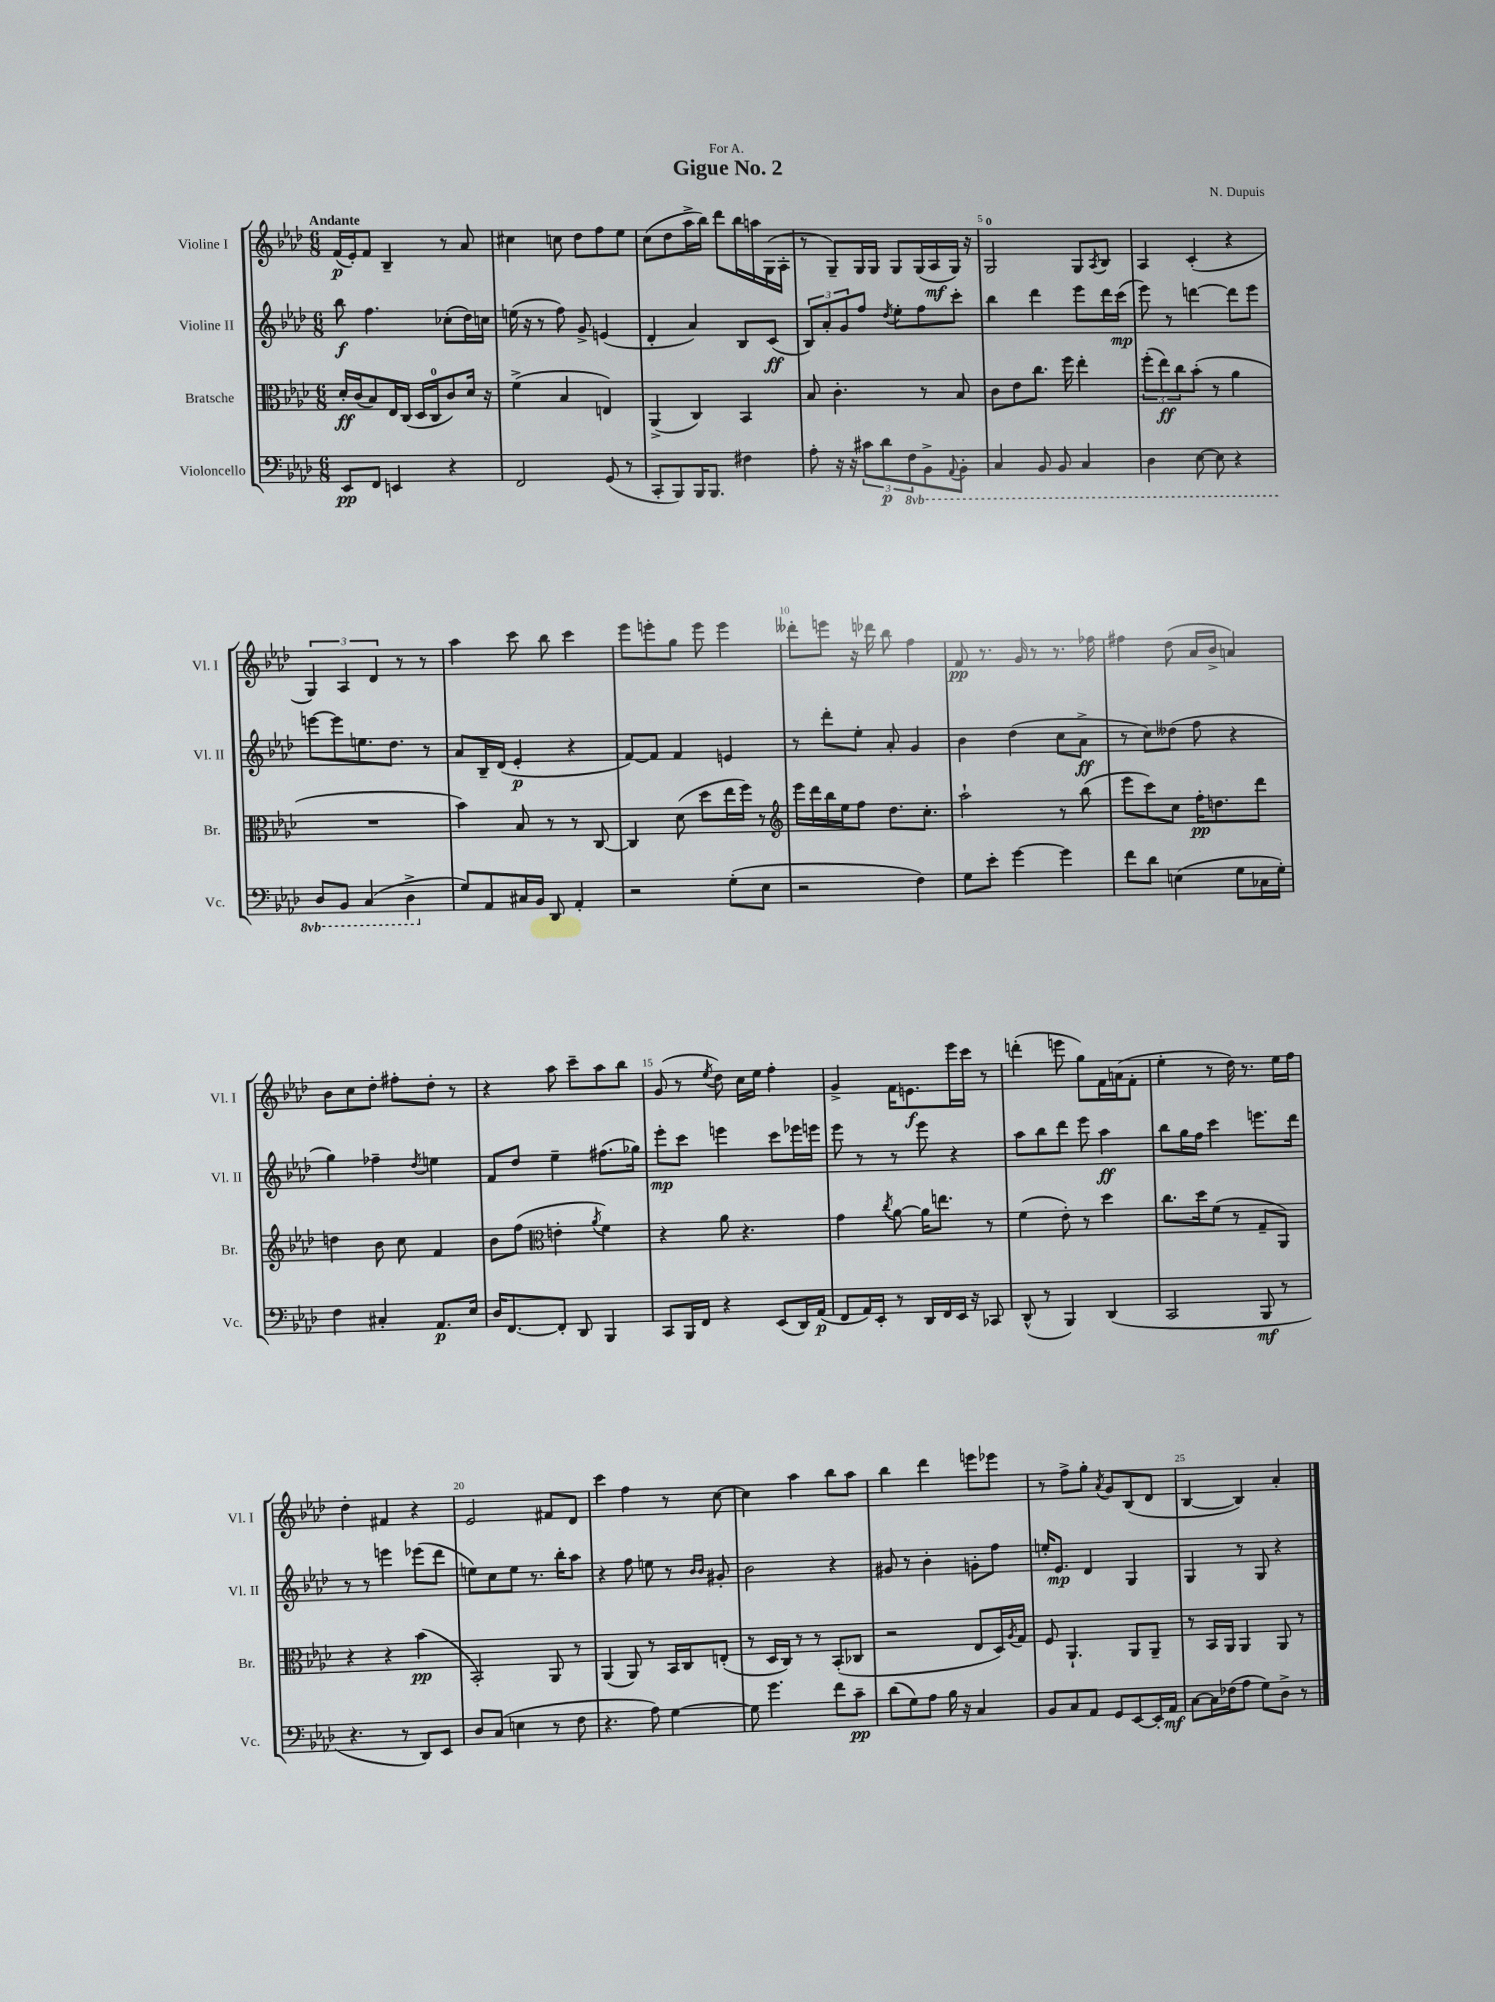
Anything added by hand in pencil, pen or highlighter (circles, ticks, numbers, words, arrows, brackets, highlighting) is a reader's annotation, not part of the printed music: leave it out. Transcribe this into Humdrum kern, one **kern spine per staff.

**kern	**kern	**kern	**kern
*staff4	*staff3	*staff2	*staff1
*clefF4	*clefC3	*clefG2	*clefG2
*k[b-e-a-d-]	*k[b-e-a-d-]	*k[b-e-a-d-]	*k[b-e-a-d-]
*M6/8	*M6/8	*M6/8	*M6/8
8EE-	16d-'	8bb-	(16f
.	(16c	.	16e-')
8FF	8B-)	4.ff	8f
4EE	16E-	.	4B-~
.	(16C	.	.
.	16D-	.	.
.	16C	.	.
4r	8c)	(8cc-'	8r
.	16d-	16dd-)	8a-
.	16r	16cc	.
=	=	=	=
2FF	(4f^	(16ee	4cc#
.	.	16r	.
.	.	8r	.
.	4B-	8ff)	8cc
.	.	8g^	8dd-
(8GG	4E)	(4e	8ff
8r	.	.	8ee-
=	=	=	=
8CC'	(4AA-^	4d-'	(8cc
8BBB-)	.	.	8dd-
16BBB-	4C)	4a-)	16aa-^
8.BBB-	.	.	16bb-)
.	.	.	8ddd-
4F#	4BB-	8B-	16bb-
.	.	.	16aa
.	.	(8c	(16G
.	.	.	16A-'
=	=	=	=
8A-'	8B-	12B-)	8r
.	.	12a-'	.
16r	4.c'	.	8G~)
.	.	12g	.
16r	.	.	.
12c#	.	8ff	16G
.	.	.	16G
12d-	.	.	.
.	.	8qdd-	.
.	.	8ee-'	8G
12FF	.	.	.
8BBB-^	8r	8ff	(16G
.	.	.	16A-
8qqAAA-	.	.	.
8BBB-'	8B-	8ccc'	16G)
.	.	.	16r
=	=	=	=
4CC	8c	4bb-	2G
.	8e-	.	.
8BBB-	8.cc	4ddd-	.
8BBB-	.	.	.
.	16ff	.	.
4CC	4ee-'	8eee-	8G
.	.	.	8qA-
.	.	16ddd-	8B-
.	.	(16ccc	.
=	=	=	=
4DD-	(12ff'	8eee-)	4A-
.	12ee-)	.	.
.	.	8r	.
.	12cc	.	.
[8EE-	(8b-'	[4ddd	(4c'
8EE-]	8r	.	.
4r	4a-	8ddd]	4r
.	.	8eee-	.
=	=	=	=
8DD-	2.r	[8eee	6G)
8BBB-	.	8eee]	.
.	.	.	6A-
(4CC	.	8.ee	.
.	.	.	6d-
.	.	8.dd-	.
4DD-^	.	.	8r
.	.	8r	8r
=	=	=	=
8G)	4b-)	8a-	4aa-
8AA-	.	16B-~	.
.	.	(16d-	.
16C#	8B-	4e-'	8ccc
16BB-	.	.	.
8DD-	8r	.	8bb-
4AA-'	8r	4r	4ccc
.	[8C	.	.
=	=	=	=
2r	4C]	[8f)	8eee-
.	.	8f]	8eee'
.	(8d-	4f	8gg
.	8dd-	.	8eee
(8G'	16ee-	4e	4eee
.	16ff)	.	.
8E-	8r	.	.
=	=	=	=
*	*clefG2	*	*
2r	16eee-	8r	8ddd--'
.	16ddd-	.	.
.	16bb-	8ddd-'	8eee
.	16ee-	.	.
.	8ff	8ee-'	16r
.	.	.	16ddd-
.	8.dd-	8a-'	8bb-
4F)	.	4g	4ff
.	8.cc'	.	.
=	=	=	=
8G	2aa-`	4b-	8f
8e-'	.	.	8.r
[4g	.	(4dd-	.
.	.	.	16g
.	.	.	8r
4g]	8r	8cc	8.r
.	(8bb-	8a-^	.
.	.	.	16ff-
=	=	=	=
8f	8eee-	8r	4ff#
8d-	8ccc)	8cc)	.
(4E	8cc	(8dd--	(8dd-
.	16ff'	8ff	16a-
.	8.dd	.	16b-^
8G	.	4r	4a)
16C-	8ddd-	.	.
16G')	.	.	.
=	=	=	=
4F	4dd	4gg)	8b-
.	.	.	8cc
4C#'	8b-	4ff-~	8dd-'
.	8cc	.	8ff#'
.	.	8qdd-	.
8.AA-	4f	4ee	8dd-'
.	.	.	8r
16E-	.	.	.
=	=	=	=
16D-	8b-	8f	4r
[8.FF	.	.	.
.	(8ff	8dd-	.
*	*clefC3	*	*
8FF']	4e'	4ee-~	8aa-
8DD-	.	.	8ccc~
.	8qa-	.	.
4BBB-	4f)	(8.ff#	8aa-
.	.	.	8bb-
.	.	16gg-)	.
=	=	=	=
8CC	4r	8eee-'	(8g
16BBB-	.	8ccc	8r
16FF	.	.	.
.	.	.	8qee-
4r	8a-	4eee	8dd-)
.	4.r	.	16cc
.	.	.	16ee-
(8EE-	.	8ccc	4ff'
16DD-)	.	16eee-	.
(16AA-	.	16eee	.
=	=	=	=
8FF	4g	8eee-	4g^
16AA-)	.	8r	.
16EE-'	.	.	.
.	8qcc	.	.
8r	[8a-	8r	16f
.	.	.	8.e
16DD-	16a-]	8eee-	.
16FF	8.ee	.	.
16EE-	.	4r	16eee-
16r	.	.	16ccc
8CC-	8r	.	8r
=	=	=	=
(8DD-^^	(4f	8aa-	(4ddd'
8r	.	8bb-	.
4BBB-)	8e-')	8ddd-	8eee
.	8r	8eee-	8gg)
(4DD-	4dd-	4aa-	16f
.	.	.	(16a
.	.	.	8f'
=	=	=	=
2CC	8.cc	8bb-	4ee-'
.	.	16gg	.
.	16dd-	16ff	.
.	(8f	4ccc	8r
.	8r	.	16dd-)
.	.	.	8.r
8BBB-	8G~	8.eee	.
8r	8AA-)	.	16ee-
.	.	16ddd-	16ff
=	=	=	=
4.r	4r	8r	4dd-'
.	.	8r	.
.	4r	4eee	4f#
8r	.	.	.
8DD-)	(4b-	(8eee-	4r
8EE-	.	8ddd-	.
=	=	=	=
8D-	2BB-')	8ee)	2e-
(8C	.	8cc	.
4E	.	8ee	.
.	.	8.r	.
8r	8AA-	.	8f#
.	.	16bb-'	.
8F	8r	8aa-	8d-
=	=	=	=
4.r	(4AA-	4r	4ccc
.	8AA-)	8ff	4ff
8A-)	8r	8ee	.
[4G	16BB-	8r	8r
.	16C	.	.
.	.	16qqb-	.
.	.	16qqb-	.
.	(8E'	8g#'	[8cc
=	=	=	=
8G]	8r	2b-	4cc]
4.g	16D-	.	.
.	16C)	.	.
.	8r	.	4aa-
.	8r	.	.
8f	(8BB-'	4r	8bb-
8c~	8C-	.	8aa-
=	=	=	=
(8d-	2r	8g#	4bb-
8G)	.	8r	.
8A-	.	4b-'	4ddd-
16B-	.	.	.
16r	.	.	.
4C	8E-	8g'	8eee
.	16D-)	8ff	8eee-
.	8qA-	.	.
.	16G	.	.
=	=	=	=
8BB-	8F	16ee'	8r
.	.	8.e-	.
8C	4.AA-`	.	8ff^
8AA-	.	4d-	8gg'
.	.	.	8qa-
8GG	.	.	8g
[8EE-	8AA-	4G	(8B-
16EE-']	8AA-~	.	8d-
16AA-	.	.	.
=	=	=	=
[8C	8r	4G	[4B-
16C]	16BB-	.	.
(16F-	16AA-	.	.
8A-	4AA-	8r	4B-])
8G)	.	8G	.
8D-^	8AA-	4r	4a-'
8r	8r	.	.
==	==	==	==
*-	*-	*-	*-
